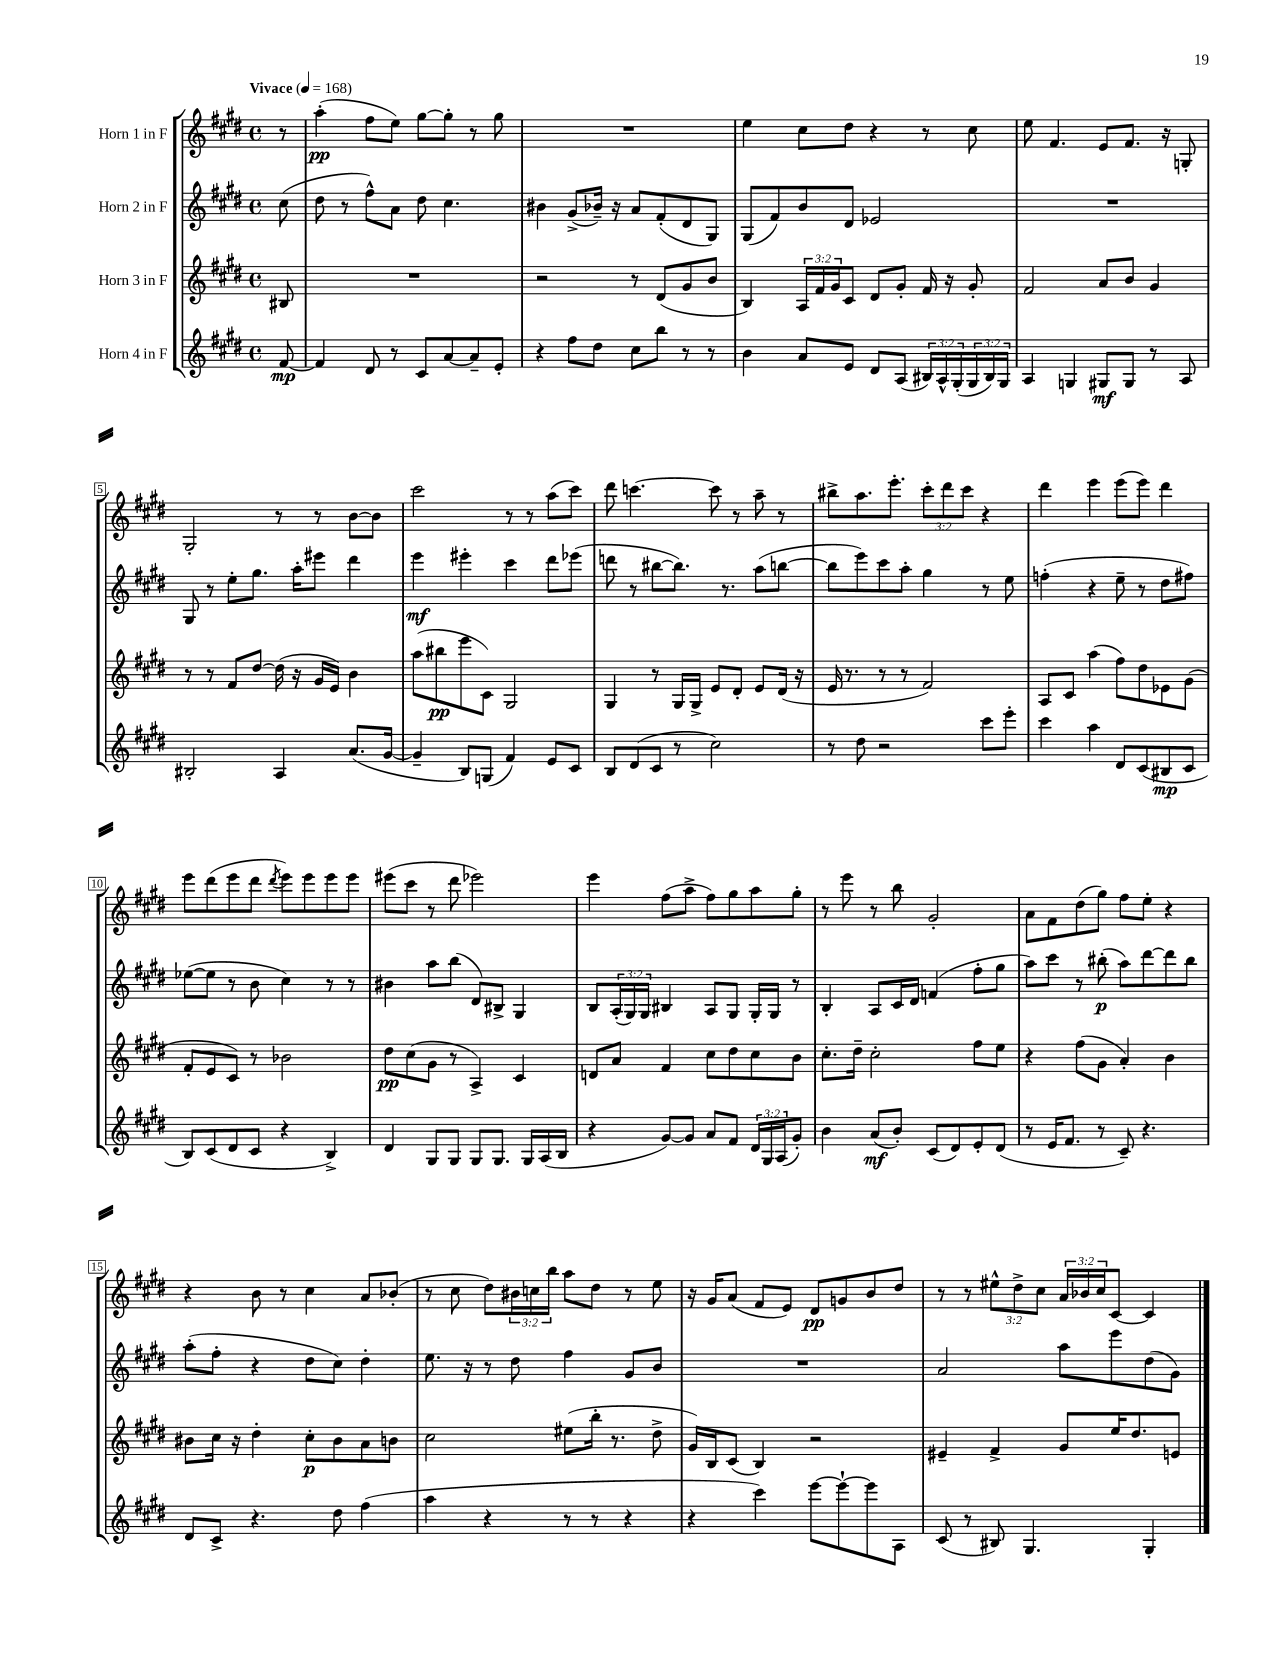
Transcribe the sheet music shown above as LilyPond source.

<<
\new StaffGroup <<
\new Staff = "s0" \with { instrumentName = "Horn 1 in F" } {
    \clef treble \key e \major \defaultTimeSignature \time 4/4 \override Staff.TupletNumber.text = #tuplet-number::calc-fraction-text \partial 8 \tempo "Vivace" 4 = 168
    r8 |
    a''4-.\pp( fis''8 e''8) gis''8~ gis''8-. r8 gis''8 |
    R1 |
    e''4 cis''8 dis''8 r4 r8 cis''8 |
    e''8 fis'4. e'8 fis'8. r16 g8-. |
    gis2-. r8 r8 b'8~ b'8 |
    cis'''2 r8 r8 a''8( cis'''8) |
    dis'''8 c'''4.~ c'''8 r8 a''8-- r8 |
    bis''8-> a''8. e'''8.-. \tuplet 3/2 { cis'''8-. dis'''8 cis'''8 } r4 |
    dis'''4 e'''4 e'''8( e'''8) dis'''4 |
    e'''8 dis'''8( e'''8 dis'''8 \acciaccatura { dis'''8 } e'''8) e'''8 e'''8 e'''8 |
    eis'''8( cis'''8 r8 dis'''8 ees'''2) |
    e'''4 fis''8( a''8-> fis''8) gis''8 a''8 gis''8-. |
    r8 e'''8 r8 b''8 gis'2-. |
    a'8 fis'8 dis''8( gis''8) fis''8 e''8-. r4 |
    r4 b'8 r8 cis''4 a'8 bes'8-.( |
    r8 cis''8 dis''8) \tuplet 3/2 { bis'16 c''16 b''16 } a''8 dis''8 r8 e''8 |
    r16 gis'16 a'8( fis'8 e'8) dis'8\pp g'8 b'8 dis''8 |
    r8 r8 \tuplet 3/2 { eis''8-^ dis''8-> cis''8 } \tuplet 3/2 { a'16 bes'16 cis''16 } cis'8~ cis'4 \bar "|." |
}
\new Staff = "s1" \with { instrumentName = "Horn 2 in F" } {
    \clef treble \key e \major \defaultTimeSignature \time 4/4 \override Staff.TupletNumber.text = #tuplet-number::calc-fraction-text \partial 8
    cis''8( |
    dis''8 r8 fis''8-^) a'8 dis''8 cis''4. |
    bis'4 gis'8->( bes'16--) r16 a'8 fis'8-.( dis'8 gis8) |
    gis8( fis'8) b'8 dis'8 ees'2 |
    R1 |
    gis8 r8 e''8-. gis''8. a''16-. eis'''8 dis'''4 |
    e'''4\mf eis'''4-. cis'''4 dis'''8 ees'''8( |
    d'''8 r8 bis''8~ bis''8.) r8. a''8( b''8~ |
    b''8 e'''8) cis'''8 a''8-. gis''4 r8 e''8 |
    f''4-.( r4 e''8-- r8 dis''8 fis''8) |
    ees''8~( ees''8 r8 b'8 cis''4) r8 r8 |
    bis'4 a''8 b''8( dis'8) bis8-> gis4 |
    b8 \tuplet 3/2 { a16-.( gis16) gis16 } bis4 a8 gis8 gis16-. gis16 r8 |
    b4-. a8 cis'16 dis'16 f'4( fis''8-. gis''8 |
    a''8) cis'''8 r8 bis''8-.\p( a''8) dis'''8~ dis'''8 bis''8 |
    a''8-.( fis''8-. r4 dis''8 cis''8) dis''4-. |
    e''8. r16 r8 dis''8 fis''4 gis'8 b'8 |
    R1 |
    a'2 a''8 e'''8 dis''8( gis'8) \bar "|." |
}
\new Staff = "s2" \with { instrumentName = "Horn 3 in F" } {
    \clef treble \key e \major \defaultTimeSignature \time 4/4 \override Staff.TupletNumber.text = #tuplet-number::calc-fraction-text \partial 8
    bis8 |
    R1 |
    r2 r8 dis'8( gis'8 b'8 |
    b4) \tuplet 3/2 { a16 fis'16 gis'16 } cis'8 dis'8 gis'8-. fis'16 r16 gis'8-. |
    fis'2 a'8 b'8 gis'4 |
    r8 r8 fis'8 dis''8~ dis''16( r16 gis'16 e'16) b'4 |
    a''8( bis''8\pp e'''8 cis'8) gis2 |
    gis4 r8 gis16 gis16-> e'8 dis'8-. e'8 dis'16( r16 |
    e'16 r8. r8 r8 fis'2) |
    a8 cis'8 a''4( fis''8) dis''8 ees'8 gis'8( |
    fis'8-. e'8 cis'8) r8 bes'2 |
    dis''8\pp cis''8( gis'8 r8 a4->) cis'4 |
    d'8 a'8 fis'4 cis''8 dis''8 cis''8 b'8 |
    cis''8.-. dis''16-- cis''2-. fis''8 e''8 |
    r4 fis''8( gis'8 a'4-.) b'4 |
    bis'8 cis''16 r16 dis''4-. cis''8-.\p bis'8 a'8 b'8 |
    cis''2 eis''8( b''16-. r8. dis''8-> |
    gis'16) b16 cis'8( b4) r2 |
    eis'4-- fis'4-> gis'8 e''16 dis''8. e'8 \bar "|." |
}
\new Staff = "s3" \with { instrumentName = "Horn 4 in F" } {
    \clef treble \key e \major \defaultTimeSignature \time 4/4 \override Staff.TupletNumber.text = #tuplet-number::calc-fraction-text \partial 8
    fis'8~\mp |
    fis'4 dis'8 r8 cis'8 a'8~ a'8-- e'8-. |
    r4 fis''8 dis''8 cis''8 b''8 r8 r8 |
    b'4 a'8 e'8 dis'8 a8( \tuplet 3/2 { bis16) a16-^ gis16-.( } \tuplet 3/2 { gis16 bis16) gis16 } |
    a4 g4 gis8\mf gis8 r8 a8 |
    bis2-. a4 a'8.( gis'16~ |
    gis'4-- b8) g8( fis'4) e'8 cis'8 |
    b8 dis'8( cis'8 r8 cis''2) |
    r8 dis''8 r2 cis'''8 e'''8-. |
    cis'''4 a''4 dis'8 cis'8( bis8\mp cis'8 |
    b8) cis'8( dis'8 cis'8 r4 b4->) |
    dis'4 gis8 gis8 gis8 gis8. gis16 a16( b16 |
    r4 gis'8~) gis'8 a'8 fis'8 \tuplet 3/2 { dis'16 gis16 a16( } gis'8-.) |
    b'4 a'8\mf( b'8-.) cis'8( dis'8) e'8-. dis'8( |
    r8 e'16 fis'8. r8 cis'8--) r4. |
    dis'8 cis'8-> r4. dis''8 fis''4( |
    a''4 r4 r8 r8 r4 |
    r4 cis'''4) e'''8~ e'''8~-! e'''8 a8 |
    cis'8( r8 bis8) gis4. gis4-. \bar "|." |
}
>>
>>
\layout { \context { \Score \override BarNumber.stencil = #(make-stencil-boxer 0.1 0.3 ly:text-interface::print) } }
